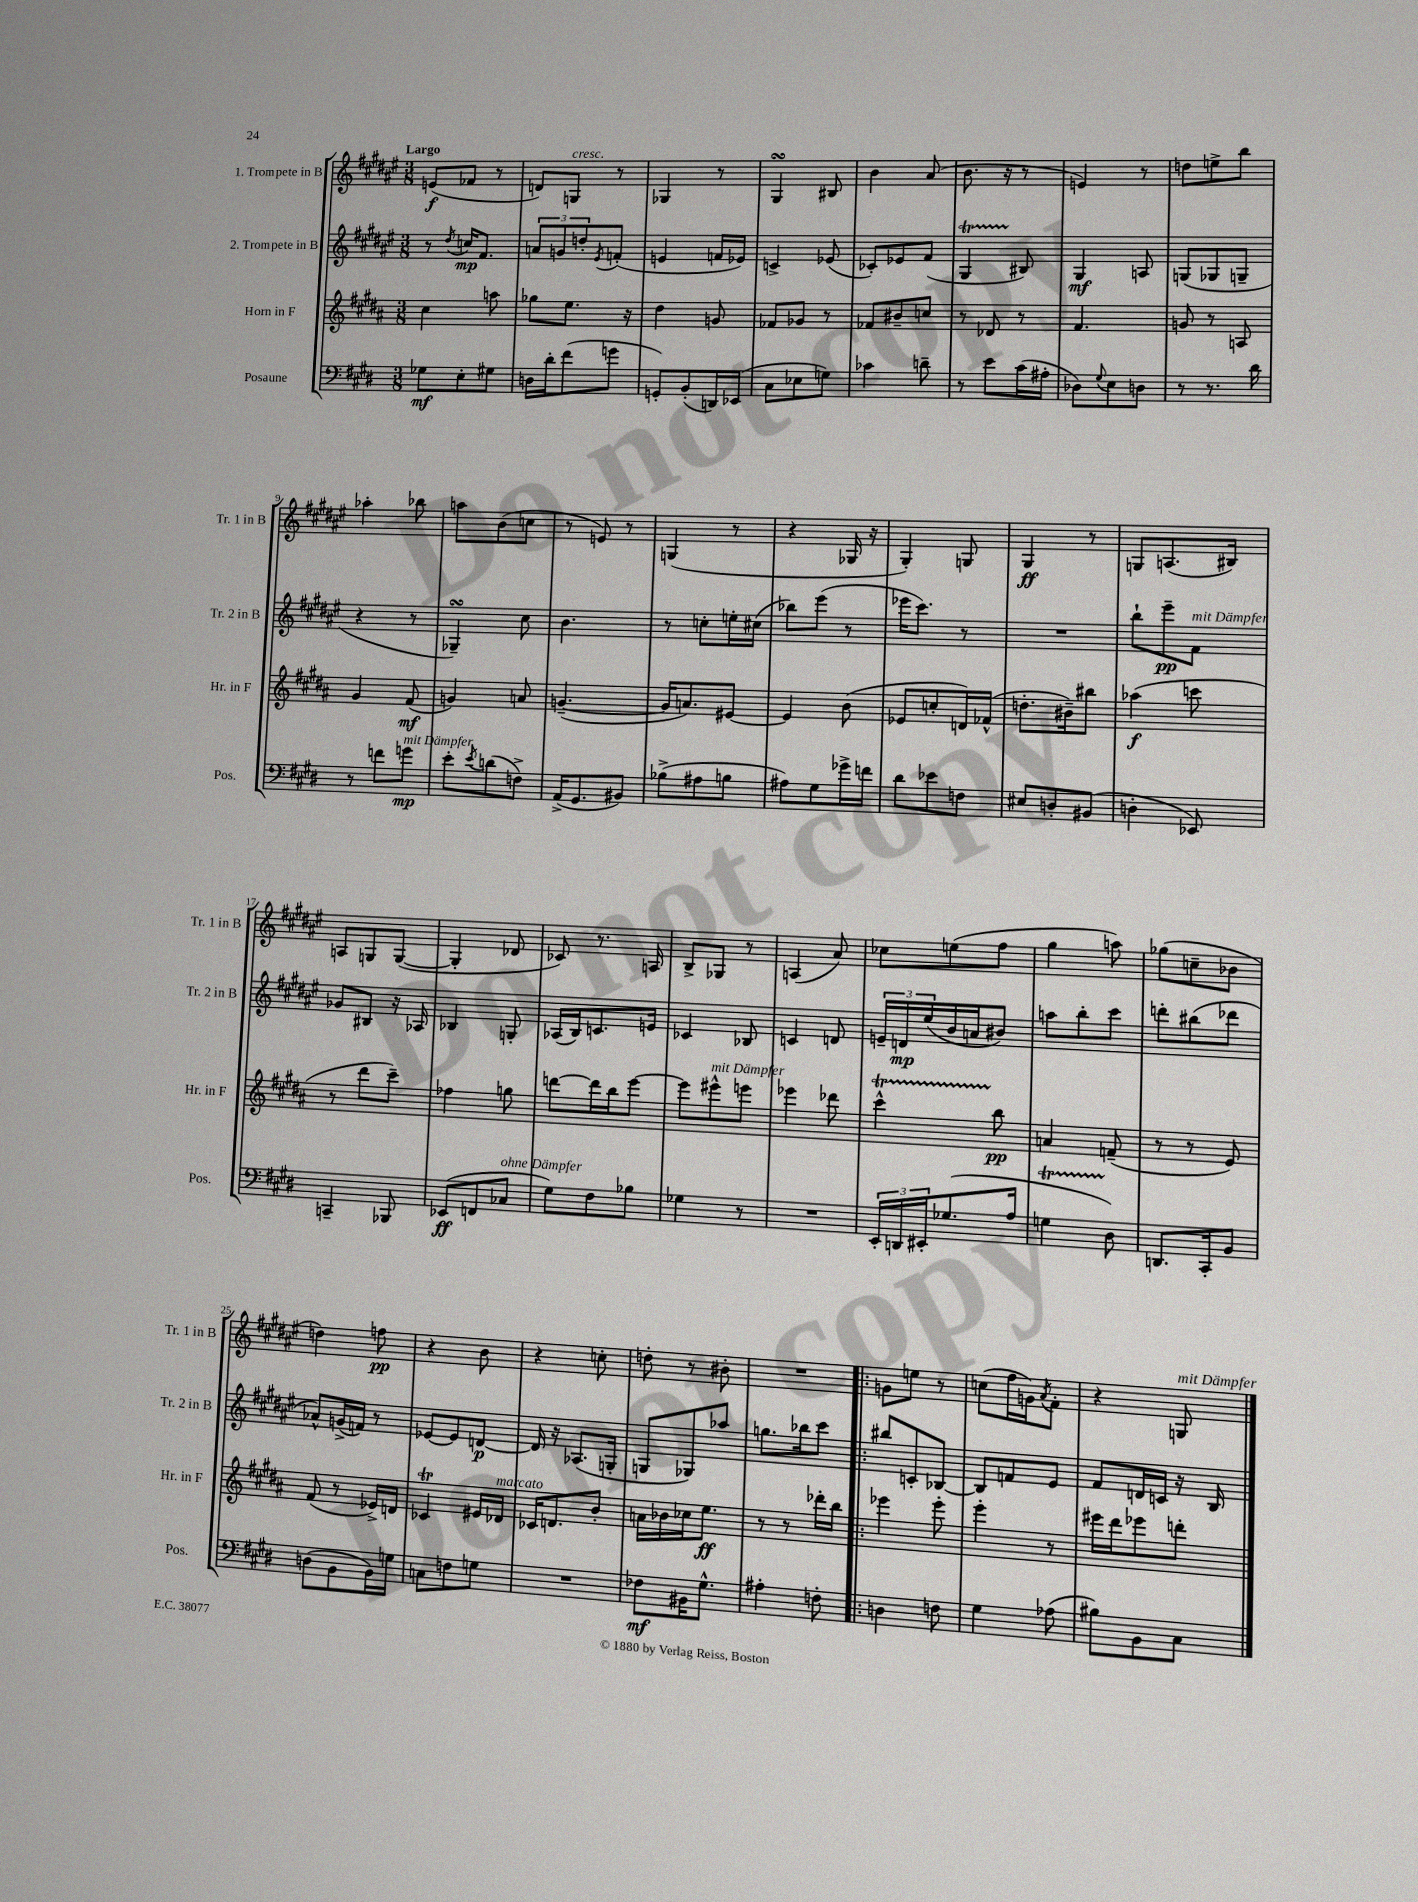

**kern	**kern	**kern	**kern
*staff4	*staff3	*staff2	*staff1
*clefF4	*clefG2	*clefG2	*clefG2
*k[f#c#g#d#]	*k[f#c#g#d#a#]	*k[f#c#g#d#a#e#]	*k[f#c#g#d#a#e#]
*M3/8	*M3/8	*M3/8	*M3/8
8G-	4cc#	8r	(8e
.	.	8qdd#	.
8E'	.	16cc	8f-
.	.	8.f#	.
8G#	8aa	.	8r
=	=	=	=
16D	8gg-	12a	8d)
16d#'	.	.	.
.	.	12g	.
(8f#	8.ee	.	8G
.	.	12dd'	.
.	.	8qe#	.
8g	.	(8f'	8r
.	16r	.	.
=	=	=	=
8GG')	4dd#	4e	4G-
(8BB'	.	.	.
16DD)	8g	16f	8r
(16EE-	.	16e-)	.
=	=	=	=
8C#	8f-	4c^	4G#
8E-	8g-	.	.
8G)	8r	(8e-	8B#
=	=	=	=
4c-	8f-	8c-')	4b
.	8b#~	8e-	.
8d~	8cc	(8f#	(8a#
=	=	=	=
8r	8r	4G#	8.b
8e	8d-	.	.
.	.	.	16r
(16c#	8r	8B#)	8r
16A#'	.	.	.
=	=	=	=
8D-)	4.f#	4G#	4e)
8qqG#	.	.	.
8E	.	.	.
8D	.	8A	8r
=	=	=	=
8r	8g	(8G	8dd
8.r	8r	8G-	8ee^
.	8A	8G~	8bb
16d#	.	.	.
=	=	=	=
8r	4g#	4r	4aa-'
8f	.	.	.
8g	(8f#	8r	8bb-
=	=	=	=
8e'	4g)	4G-~)	8aa
8qe	.	.	.
(8d	.	.	(8b
8F^)	8a	8cc#	8cc
=	=	=	=
(16AA^	([4.g~	4.b	8r
8.GG#	.	.	.
.	.	.	8e)
8BB#)	.	.	8r
=	=	=	=
(8B-^	16g]	8r	(4G
.	8.a)	.	.
8A#	.	8cc'	.
8B	[8e#	16ee'	8r
.	.	(16cc#	.
=	=	=	=
8A#)	4e#]	8bb-)	4r
8G#	.	(8eee#	.
16g-^	(8b	8r	16G-
16f	.	.	16r
=	=	=	=
8d#	8e-	16eee-	4G#')
.	.	8.ccc#)	.
8e-	8cc'	.	.
8F	16d)	8r	8G
.	(16f-^^	.	.
=	=	=	=
8E#	8.dd'	4.r	4G#
8D'	.	.	.
.	16b#~)	.	.
(8BB#	8bb#	.	8r
=	=	=	=
4D'	(4aa-	8bb`	8G
.	.	8eee#~	(8.A
8EE-)	8ccc	8f#	.
.	.	.	16B#)
=	=	=	=
4CC~	8r	8g-	8A
.	8ddd#	8B#	8G
8BBB-	8ccc#~)	16r	([8G
.	.	16A-	.
=	=	=	=
(8EE-	4ff-	4B-	4G']
8FF	.	.	.
8C-	8gg	8G'	8d-
=	=	=	=
8G#)	[8ddd	(16A-	8c-)
.	.	16B)	.
8F#	16ddd]	8.c	8.r
.	16bb	.	.
8B-	[8eee	.	.
.	.	16e	16A
=	=	=	=
4G-	8eee]	4c-	8B^
.	8eee#^^	.	8G-
8r	8eee	8B-	8r
=	=	=	=
4.r	4eee-	4c	(4A
.	8ddd-	8d	8a#)
=	=	=	=
24EE'	4ccc#^^	24e~	8cc-
24DD	.	24d	.
24EE#'	.	(24ee#	.
(8.G-	.	16b	(8ee
.	.	16a	.
.	8bb	8b#)	8ff#
16A	.	.	.
=	=	=	=
4G	4a	8aa	4gg#
.	.	8bb'	.
8D#)	(8f~	8ccc#	8aa)
=	=	=	=
8.DD	8r	8ddd'	(8gg-
.	8r	(8bb#	8cc~
16CC#'	.	.	.
8BB	8e)	8ddd-	8b-
=	=	=	=
(8D	(8f#	8a-^^)	4dd)
8BB	8r	(16g^	.
.	.	16f)	.
16BB)	16e-^)	8r	8ff
16G	16d	.	.
=	=	=	=
8C	4c-	[8e-	4r
8F	.	8e-]	.
8G	16e#	[8d	8b
.	16d-	.	.
=	=	=	=
4.r	16c-	16d]	4r
.	8.d	16r	.
.	.	(8.A-	.
.	8b'	.	8cc'
.	.	16G'	.
=	=	=	=
8F-	16a	8G	8dd'
.	16b-	.	.
16BB#	16cc-	8G-)	8r
8.G#^^	8.ee	.	.
.	.	8aa-	8b#'
=	=	=	=
4A#'	8r	8.gg	4.r
.	8r	.	.
.	.	16bb-	.
8F'	16ddd-'	8ccc#	.
.	16bb	.	.
=!|:	=!|:	=!|:	=!|:
4D	4eee-	8bb#	8g
.	.	8c'	8ee
8F	8eee-'	[8B-	8r
=	=	=	=
4G#	4eee'	8B-]	(8cc
.	.	8f	16ff#
.	.	.	16g)
.	.	.	8qa#
(8A-	8r	8e#	8f#'
=	=	=	=
8B#)	16eee#	8f#	4r
.	16ddd#	.	.
8BB	8eee-	16d	.
.	.	16c	.
8C#	8ddd'	16r	8G
.	.	16B	.
==	==	==	==
*-	*-	*-	*-
